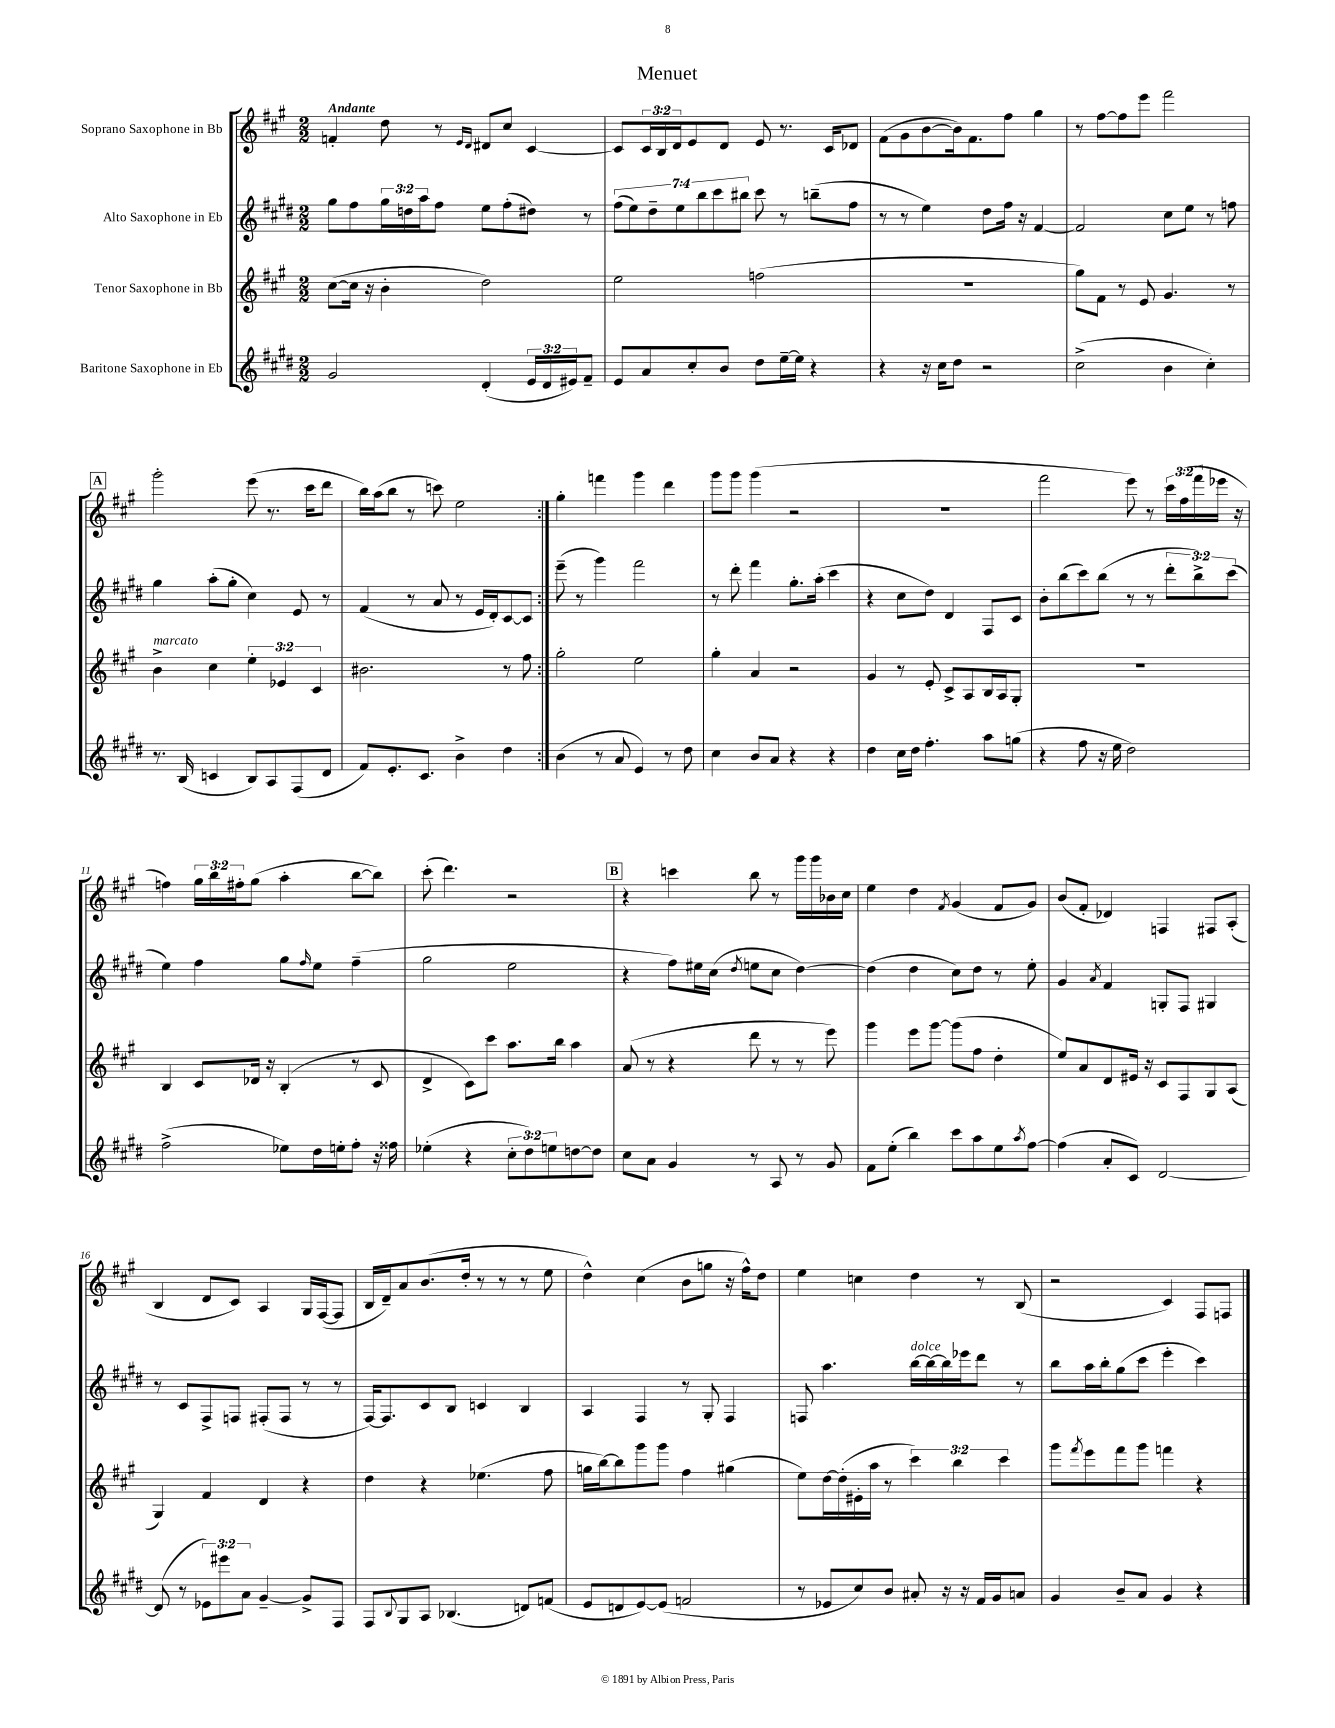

**kern	**kern	**kern	**kern
*staff4	*staff3	*staff2	*staff1
*clefG2	*clefG2	*clefG2	*clefG2
*k[f#c#g#d#]	*k[f#c#g#]	*k[f#c#g#d#]	*k[f#c#g#]
*M2/2	*M2/2	*M2/2	*M2/2
2g#	([8cc#	8gg#	4f'
.	16cc#]	8ff#	.
.	16r	.	.
.	4b'	24gg#	8dd
.	.	24dd	.
.	.	24aa	.
.	.	8ff#	8r
.	.	.	16qqe
.	.	.	16qqd
(4d#'	2dd)	8ee	8d#
.	.	(8ff#'	8cc#
24e	.	8dd#)	[4c#
24d#	.	.	.
24e#)	.	.	.
8f#~	.	8r	.
=	=	=	=
8e	2ee	(14ff#	8c#]
.	.	14ee)	.
8a	.	.	24c#
.	.	14dd#~	.
.	.	.	24B
.	.	.	24d
.	.	14ee	.
8cc#'	.	.	8e
.	.	14bb	.
.	.	14ccc#	.
8b	.	.	8d
.	.	14bb#	.
8dd#	(2ff	8ccc#	8e
[16ee~	.	8r	8.r
16ee]	.	.	.
4r	.	(8bb~	.
.	.	.	16c#
.	.	8ff#	8d-
=	=	=	=
4r	1r	8r	(8f#
.	.	8r	8g#
16r	.	4ee)	[8b
16cc#	.	.	.
8dd#	.	.	16b])
.	.	.	8.f#
2r	.	8dd#	.
.	.	16ff#	8ff#
.	.	16r	.
.	.	[4f#	4gg#
=	=	=	=
(2cc#^	8gg#)	2f#]	8r
.	8f#	.	[8ff#
.	8r	.	8ff#]
.	8e	.	8eee
4b	4.g#	8cc#	2fff#
.	.	8ee	.
4cc#')	.	8r	.
.	8r	8ff	.
=	=	=	=
8.r	4b^	4gg#	2ggg#'
(16B	.	.	.
4c	4cc#	(8aa'	.
.	.	8gg#'	.
8B)	6ee'	4cc#)	(8eee
8A	.	.	8.r
.	6e-	.	.
(8F#	.	8e	.
.	.	.	16ccc#
.	6c#	.	.
8d#	.	8r	8ddd
=	=	=	=
8f#)	2.b#	(4f#	16bb)
.	.	.	(16aa
8.e'	.	.	8bb
.	.	8r	8r
8.c#	.	.	.
.	.	8a	8ccc)
4b^	.	8r	2ee
.	.	16e	.
.	.	16d#')	.
4dd#	8r	[8c#	.
.	8ff#	8c#]	.
=:|!	=:|!	=:|!	=:|!
(4b	2gg#'	(8eee~	4gg#'
.	.	8r	.
8r	.	4ggg#)	4fff
8a	.	.	.
4e)	2ee	2fff#	4ggg#
8r	.	.	4ddd
8dd#	.	.	.
=	=	=	=
4cc#	4gg#'	8r	8ggg#
.	.	8ddd#'	8ggg#
8b	4a	4fff#	(4ggg#
8a	.	.	.
4r	2r	8.gg#'	2r
.	.	(16aa'	.
4r	.	4ccc#	.
=	=	=	=
4dd#	4g#	4r	1r
16cc#	8r	8cc#	.
16dd#	.	.	.
4.ff#'	8e'	8dd#)	.
.	8c#^	4d#	.
.	8A	.	.
8aa	16B	8F#	.
.	16A	.	.
(8gg	8G#'	8c#	.
=	=	=	=
4r	1r	8b'	2fff#
.	.	(8bb	.
8ff#	.	8ccc#)	.
16r	.	(8bb	.
16ee	.	.	.
2dd#)	.	8r	8eee)
.	.	8r	8r
.	.	12ddd#'	24ccc#
.	.	.	(24ff#
.	.	12bb^)	24fff#
.	.	.	16eee-
.	.	(12ccc#	.
.	.	.	16r
=	=	=	=
(2ff#^	4B	4ee)	4ff)
.	8c#	4ff#	24gg#
.	.	.	24bb
.	.	.	24ff#'
.	16d-	.	(8gg#
.	16r	.	.
8ee-)	(4B'	8gg#	4aa'
.	.	16qqff#	.
16dd#	.	8ee	.
16ee'	.	.	.
8ff#'	8r	(4ff#~	[8bb
16r	8c#	.	8bb])
16ff##	.	.	.
=	=	=	=
(4ee-'	4d^	2gg#	(8ccc#'
.	.	.	4.ddd)
4r	8c#)	.	.
.	8ccc#	.	.
12cc#'	8.aa	2ee	2r
12dd#)	.	.	.
12ee	.	.	.
.	16bb	.	.
[8dd	4aa	.	.
8dd]	.	.	.
=	=	=	=
8cc#	(8a	4r	4r
8a	8r	.	.
4g#	4r	8ff#)	4ccc
.	.	16ee#	.
.	.	(16cc#	.
.	.	8qdd#	.
8r	8ddd	8ee	8bb
8A	8r	8cc#	8r
8r	8r	[4dd#)	16ggg#
.	.	.	16ggg#
8g#	8eee)	.	16b-
.	.	.	16cc#
=	=	=	=
8f#	4ggg#	(4dd#]	4ee
(8ee'	.	.	.
4bb)	8eee	4dd#	4dd
.	[8ggg#	.	.
.	.	.	8qf#
8ccc#	(8ggg#]	8cc#)	(4g#
8aa	8ff#	8dd#	.
8ee	4dd'	8r	8f#
8qaa	.	.	.
[8ff#	.	8ee'	8g#)
=	=	=	=
(4ff#]	8ee)	4g#	(8b
.	8a	.	8f#'
.	.	8qa	.
8a'	8d	4f#	4d-)
8c#)	16e#	.	.
.	16r	.	.
[2d#	8c#	8G'	4F
.	8F#	8F#	.
.	8G#	4G#	8F#
.	(8A	.	(8A'
=	=	=	=
(8d#]	4G#)	8r	4B
8r	.	8c#	.
12e-)	4f#	8F#^	8d
12eee#	.	.	.
.	.	8F	8c#)
12a	.	.	.
[4g#~	4d	(8F#'	4A
.	.	8F#	.
8g#^]	4r	8r	16G#
.	.	.	([16F#
8F#	.	8r	8F#]
=	=	=	=
8F#	4dd	[16F#)	16B
.	.	8.F#]	16d~)
8qqB	.	.	.
8G#	.	.	8a
8A	4r	8c#	(8.b
(4.B-	.	8B	.
.	.	.	16dd'
.	(4.ee-	4c	8r
.	.	.	8r
8d)	.	4B	8r
(8f	8ff#	.	8ee
=	=	=	=
8e	16gg	4A	4dd^^)
.	[16bb)	.	.
8d	8bb]	.	.
[8e)	8ggg#	4F#	(4cc#
(8e]	8ggg#	.	.
2f	4ff#	8r	8b
.	.	8G#'	8gg
.	(4gg#	4F#	16r
.	.	.	16ff#^^)
.	.	.	8dd
=	=	=	=
8r	8ee)	8F	4ee
8e-	[16dd	4.aa	.
.	(16dd']	.	.
8cc#)	16e#'	.	4cc
.	16aa	.	.
8b	8r	.	.
8a#'	6ccc#)	[16bb	4dd
.	.	16bb_	.
16r	.	16bb]	.
.	6bb	.	.
16r	.	16eee-	.
16f#	.	8ddd#	8r
16g#	.	.	.
.	6ccc#	.	.
8a	.	8r	(8B
=	=	=	=
4g#	8ggg#	8bb	2r
.	8qfff#	.	.
.	8eee	16aa	.
.	.	16bb'	.
8b~	8fff#	(8gg#	.
8a	8ggg#	8ccc#	.
4g#	4fff	4eee'	4c#)
4r	4r	4ccc#)	8F#
.	.	.	8F
==	==	==	==
*-	*-	*-	*-
